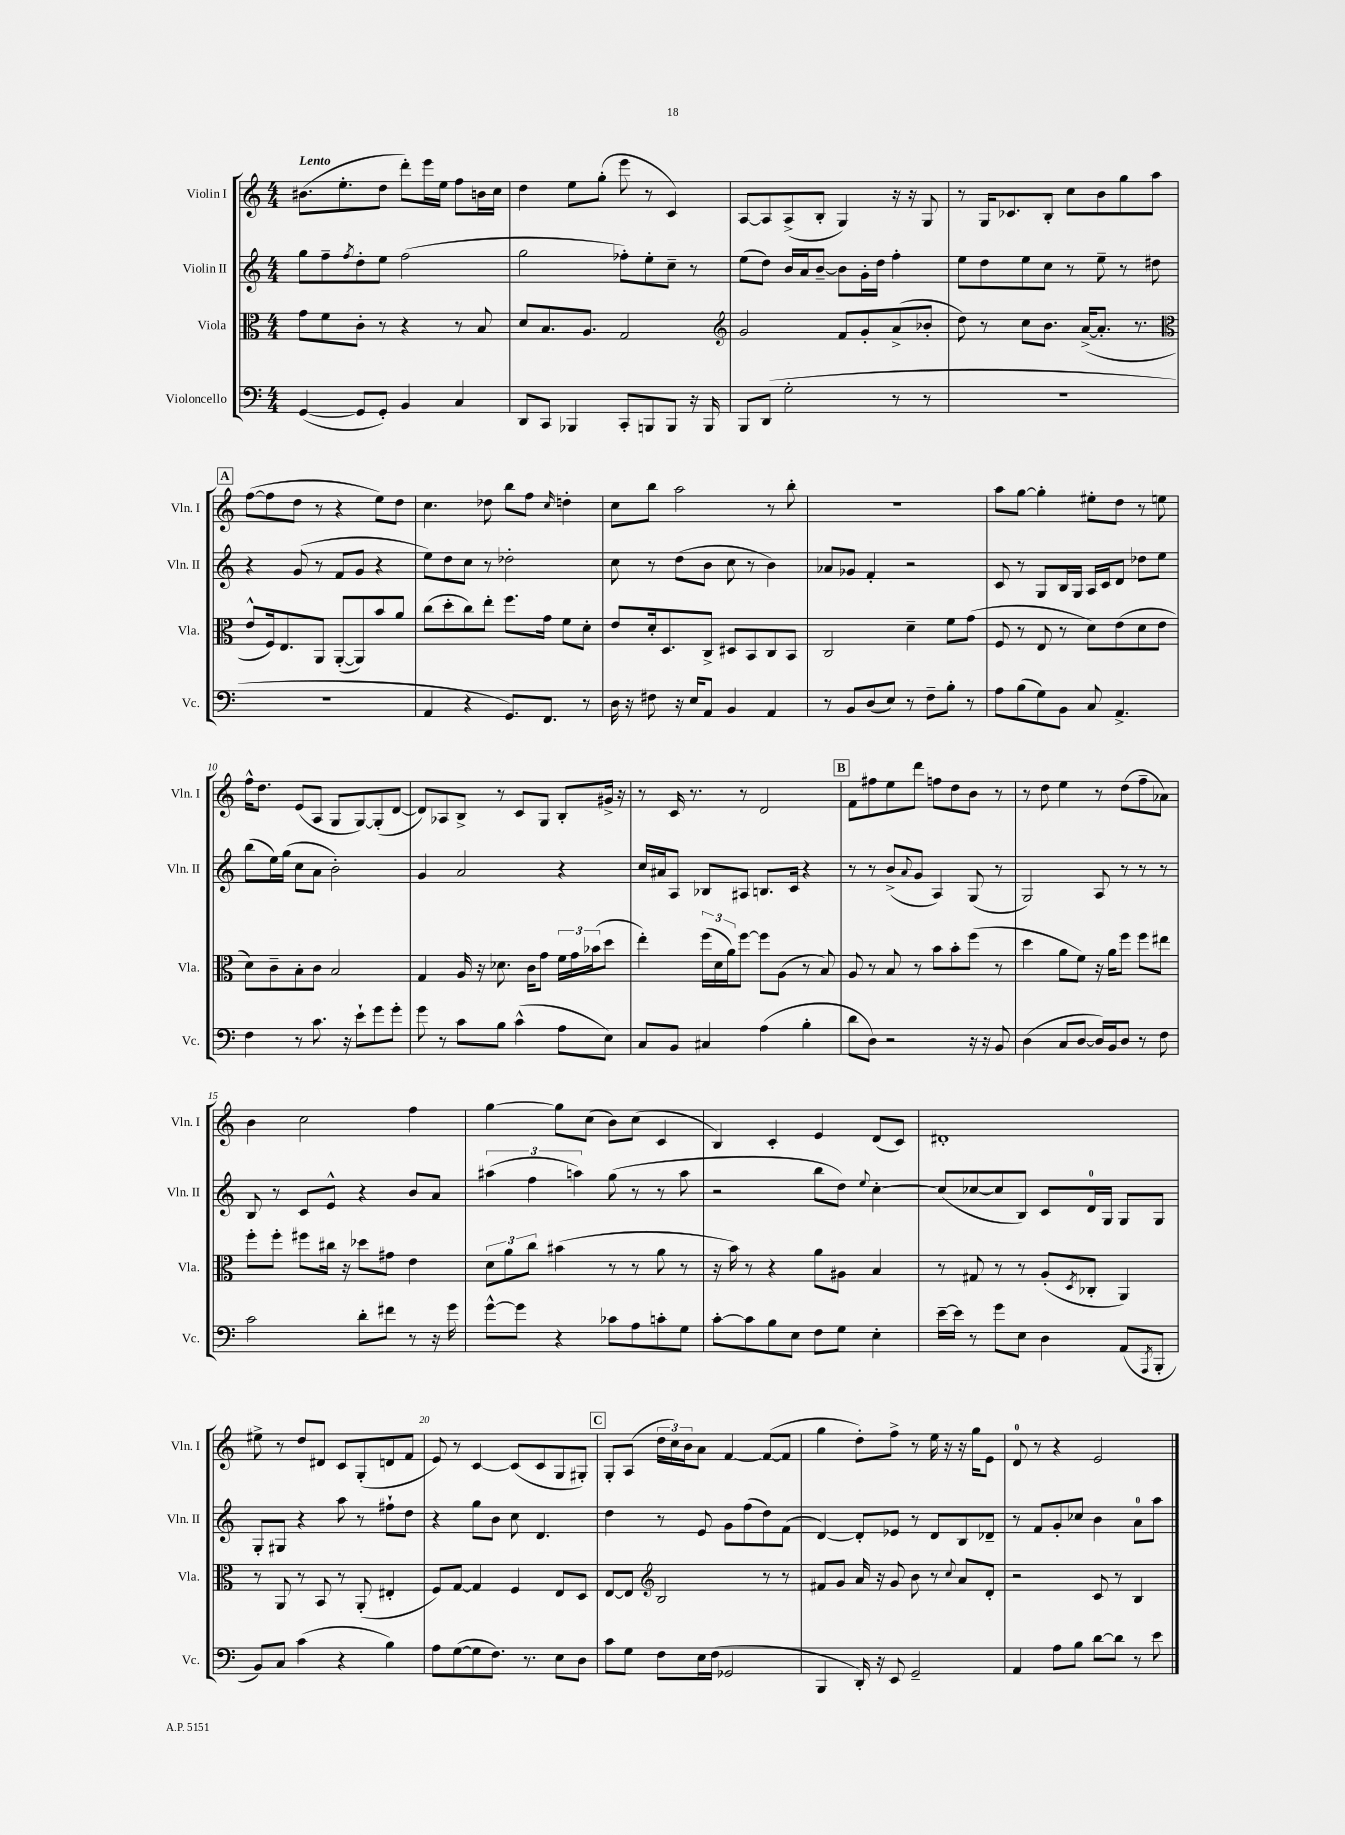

**kern	**kern	**kern	**kern
*part4	*part3	*part2	*part1
*staff4	*staff3	*staff2	*staff1
*I"Violoncello	*I"Viola	*I"Violin II	*I"Violin I
*I'Vc.	*I'Vla.	*I'Vln. II	*I'Vln. I
*clefF4	*clefC3	*clefG2	*clefG2
*k[]	*k[]	*k[]	*k[]
*M4/4	*M4/4	*M4/4	*M4/4
=1	=1	=1	=1
!	!	!	!LO:TX:a:B:t=Lento
([4GG/	8g\L	8gg\L	(8.b#X\L
.	8f\	8ff~\	.
.	.	.	8.ee'\
.	.	8qff/	.
8GG/L]	8c'\J	8dd'\	.
8GG'/J)	8r	8ee\J	8dd\J
4BB/	4r	(2ff\	8ddd'\L)
.	.	.	16eee\L
.	.	.	16ee\JJ
4C/	8r	.	8ff\L
.	8B/	.	16bn\L
.	.	.	16cc\JJ
=2	=2	=2	=2
8DD/L	8d/L	2gg\	4dd\
8CC/J	8.B/	.	.
4BBB-X/	.	.	8ee\L
.	8.A/J	.	.
.	.	.	(8gg'\J
8CC'/L	2G/	8ff-X'\L)	8eee\
8BBBn/	.	8ee'\	8r
8BBB/J	.	8cc~\J	4c/)
16r	.	8r	.
16BBB/	.	.	.
=3	=3	=3	=3
*	*clefG2	*	*
8BBB/L	2g/	(8ee\L	[8A/L
(8DD/J	.	8dd\J)	8A/]
2G'\	.	16b/LL	(8A^/
.	.	16a/J	.
.	.	[8b~/J	8B'/J
.	8f/L	8b\L]	4G/)
.	8g'/	16g'\L	.
.	.	16dd\JJ	.
8r	(8a^/	4ff'\	16r
.	.	.	16r
8r	8b-X'/J	.	8G/
=4	=4	=4	=4
1r	8dd\)	8ee\L	8r
.	8r	8dd\	16G/KL
.	.	.	8.c-X/
.	8cc\L	8ee\	.
.	8.b\J	8cc\J	8B'/J
.	.	8r	8cc\L
.	([16a^/KL	.	.
.	8.a'/J]	8ee~\	8b\
.	.	8r	8gg\
.	8.r	.	.
.	.	8dd#X\	8aa\J
!!LO:LB:g=z
!!LO:REH:place=s1:t=A
=5	=5	=5	=5
*	*clefC3	*	*
1r	8e^^/L	4r	([8ff\L
.	16F/k)	.	8ff\]
.	8.E/	.	.
.	.	(8g/	8dd\J
.	8AA/J	8r	8r
.	([8AA'/L	8f/L	4r
.	8AA/])	8g/J	.
.	8b/	4r	8ee\L)
.	8a/J	.	8dd\J
=6	=6	=6	=6
4AA/	(8cc\L	8ee\L)	4.cc\
.	8dd'\	8dd\	.
4r	8cc\)	8cc\J	.
.	8ee'\J	8r	8dd-X\
8.GG/L)	8.ff\L	2dd-X'\	8bb\L
.	.	.	8ff\J
8.FF/J	16g\Jk	.	.
.	.	.	16qqcc/
.	8f\L	.	4ddn'\
8r	8d'\J	.	.
=7	=7	=7	=7
16D\	8e/L	8cc\	8cc\L
16r	.	.	.
8F#X\	16d'/k	8r	8bb\J
.	8.D/	.	.
16r	.	(8dd\L	2aa\
16E/KL	.	.	.
8AA/J	8C^/J	8b\J	.
4BB/	8D#X/L	8cc\	.
.	8BB/	8r	.
4AA/	8C/	4b\)	8r
.	8BB/J	.	8bb'\
=8	=8	=8	=8
8r	2C/	8a-X/L	1r
8BB/L	.	8g-X/J	.
(8D/	.	4f'/	.
8E/J)	.	.	.
8r	4d~\	2r	.
8F~\L	.	.	.
8B'\J	8f\L	.	.
8r	(8g\J	.	.
=9	=9	=9	=9
8A\L	8F/	8c/	8aa\L
(8B\	8r	8r	[8gg\J
8G\)	8E/	8G/L	4gg'\]
8BB\J	8r	16B/L	.
.	.	16G/JJ	.
8C/	8d\L)	16A/LL	8ee#X'\L
.	.	16c/J	.
4.AA^/	(8e\	8d/J	8dd\J
.	8d\	8dd-X\L	8r
.	8e\J	8ee\J	8een\
!!LO:LB:g=z
=10	=10	=10	=10
4F\	8d\L)	(8bb\L	16ff^^\KL
.	.	.	8.dd\J
.	8c~\	16ee\L)	.
.	.	(16gg\JJ	.
8r	8B'\	8cc\L	(8e/L
8.c\	8c\J	8a\J	8A/J
.	2B/	2b'\)	8G/L
16r	.	.	.
8e`\L	.	.	[8G/)
8g\	.	.	(8G'/]
8g'\J	.	.	[8d/J
=11	=11	=11	=11
8g\	4G/	4g/	8d/L])
8r	.	.	8A-X/
8c\L	16A/	2a/	8B^/J
.	16r	.	.
8B\J	8.d-X\	.	8r
(4c^^\	.	.	8c/L
.	16c\KL	.	.
.	8g\J	.	8G/J
8A\L	24f\LL	4r	8B'/L
.	24g\	.	.
.	(24b-X\J	.	.
8E\J)	8dd\J	.	16g#X^/Jk
.	.	.	16r
=12	=12	=12	=12
8C/L	4ee'\)	16cc/LL	8r
.	.	16a#X/J	.
8BB/J	.	8A/J	16c/
.	.	.	8.r
4C#X/	(24ff\LL	8B-X/L	.
.	24d\	.	.
.	24a\J)	.	.
.	[8ff\J	8A#X/J	8r
(4A\	8ff\L]	8.Bn/L	2d/
.	(8A\J	.	.
.	.	16c/Jk	.
4B'\	8r	4r	.
.	8B/)	.	.
!!LO:REH:place=s1:t=B
=13	=13	=13	=13
8d\L	8A/	8r	8f\L
8D\J)	8r	8r	8ff#X\
2r	8B/	(8b^/L	8ee\
.	.	8qqa/	.
.	8r	8g/J	8ddd\J
.	8b\L	4A/)	8ffn\L
.	8b'\	.	8dd\
16r	(8ff\J	(8G/	8b\J
16r	.	.	.
8BB/	8r	8r	8r
=14	=14	=14	=14
(4D\	4dd\	2G/)	8r
.	.	.	8dd\
8C/L	8a\L	.	4ee\
[8D/J	8f\J)	.	.
16D/LL])	16r	8A/	8r
16BB/J	16a\KL	.	.
8D/J	8ff\J	8r	(8dd\L
8r	8ff\L	8r	8ff~\
8F\	8ee#X\J	8r	8a-X\J)
!!LO:LB:g=z
=15	=15	=15	=15
2c\	8ff'\L	8B/	4b\
.	8ff'\J	8r	.
.	8ff#X\L	8c/L	2cc\
.	16cc#X\Jk	8e^^/J	.
.	16r	.	.
8d'\L	8dd-X\L	4r	.
8f#X\J	8g#X\J	.	.
8r	4e\	8b/L	4ff\
16r	.	8a/J	.
16g\	.	.	.
=16	=16	=16	=16
[8g^^\L	12d\L	(6aa#X\	[4gg\
.	12a\	.	.
8g\J]	.	.	.
.	12cc\J	6ff\	.
4r	(4b#X\	.	8gg\L]
.	.	6aan\)	.
.	.	.	(8cc\J
8c-X\L	8r	(8gg\	8b\L)
8A\	8r	8r	(8cc\J
8cn'\	8a\	8r	4c/
8G\J	8r	8aa\	.
=17	=17	=17	=17
[8c'\L	16r	2r	4B/)
.	16b\)	.	.
8c\]	8r	.	.
8B\	4r	.	4c'/
8E\J	.	.	.
8F\L	8a\L	8bb\L	4e/
8G\J	8A#X\J	8dd\J)	.
.	.	8qqee/	.
4E'\	4B/	[4cc'\	(8d/L
.	.	.	8c/J)
=18	=18	=18	=18
[16e~\LL	8r	(8cc/L]	1d#X'
16e\JJ]	.	.	.
8r	8G#X/	[8cc-X/	.
8g\L	8r	8cc-/]	.
8E\J	8r	8B/J)	.
4D\	(8A'/L	8c/L	.
.	8qD/	.	.
.	8C-X'/J	16d/L	.
.	.	16G/JJ	.
(8AA/L	4AA/)	8G/L	.
8qAAA/	.	.	.
8BBB'/J	.	8G/J	.
!!LO:LB:g=z
=19	=19	=19	=19
8BB/L)	8r	8G'/L	8ee#X^\
8C/J	8AA/	8G#X/J	8r
(4c\	8r	4r	8dd/L
.	8BB/	.	8d#X/J
4r	8r	8aa\	8c/L
.	(8AA'/	8r	(8G'/
4B\)	4E#X'/	8ff#X`\L	8dn/
.	.	8dd\J	8f/J
=20	=20	=20	=20
8A\L	8F/L)	4r	8e/)
([8G\	[8G/J	.	8r
8G\]	4G/]	8gg\L	[4c/
8.F\J)	.	8b\J	.
.	4F/	8cc\	(8c/L]
8.r	.	.	.
.	.	4.d/	8c/
8E\L	8E/L	.	8G/
8D\J	8D/J	.	8G#X'/J)
!!LO:REH:place=s1:t=C
=21	=21	=21	=21
8c\L	[8E/L	4dd\	8G'/L
8G\J	8E/J]	.	(8A/J
*	*clefG2	*	*
8F\L	2B/	8r	24dd\LL
.	.	.	24cc\)
.	.	.	24b\J
16E\L	.	8e/	8a\J
(16F\JJ	.	.	.
2GG-X/	.	8g\L	[4f/
.	.	(8ff\	.
.	8r	8dd\)	(8f/L_
.	8r	(8f\J	8f/J]
=22	=22	=22	=22
4BBB/	8f#X/L	[4d/)	4gg\
.	8g/J	.	.
16DD'/)	16a/	8d'/L]	8dd'\L)
16r	16r	.	.
8EE/	8g/	8e-X/J	8ff^\J
2GG~/	8b\	8r	8r
.	8r	8d/L	16ee\
.	.	.	16r
.	8qqcc/	.	.
.	8a/L	8B/	16r
.	.	.	16gg\KL
.	8d'/J	8d-X~/J	8e\J
=23	=23	=23	=23
4AA/	2r	8r	8d/
.	.	8f/L	8r
8A\L	.	8g'/	4r
8B\J	.	8cc-X/J	.
[8d\L	8c/	4b\	2e/
8d\J]	8r	.	.
8r	4B/	8a\L	.
8e\	.	8aa\J	.
==	==	==	==
*-	*-	*-	*-
